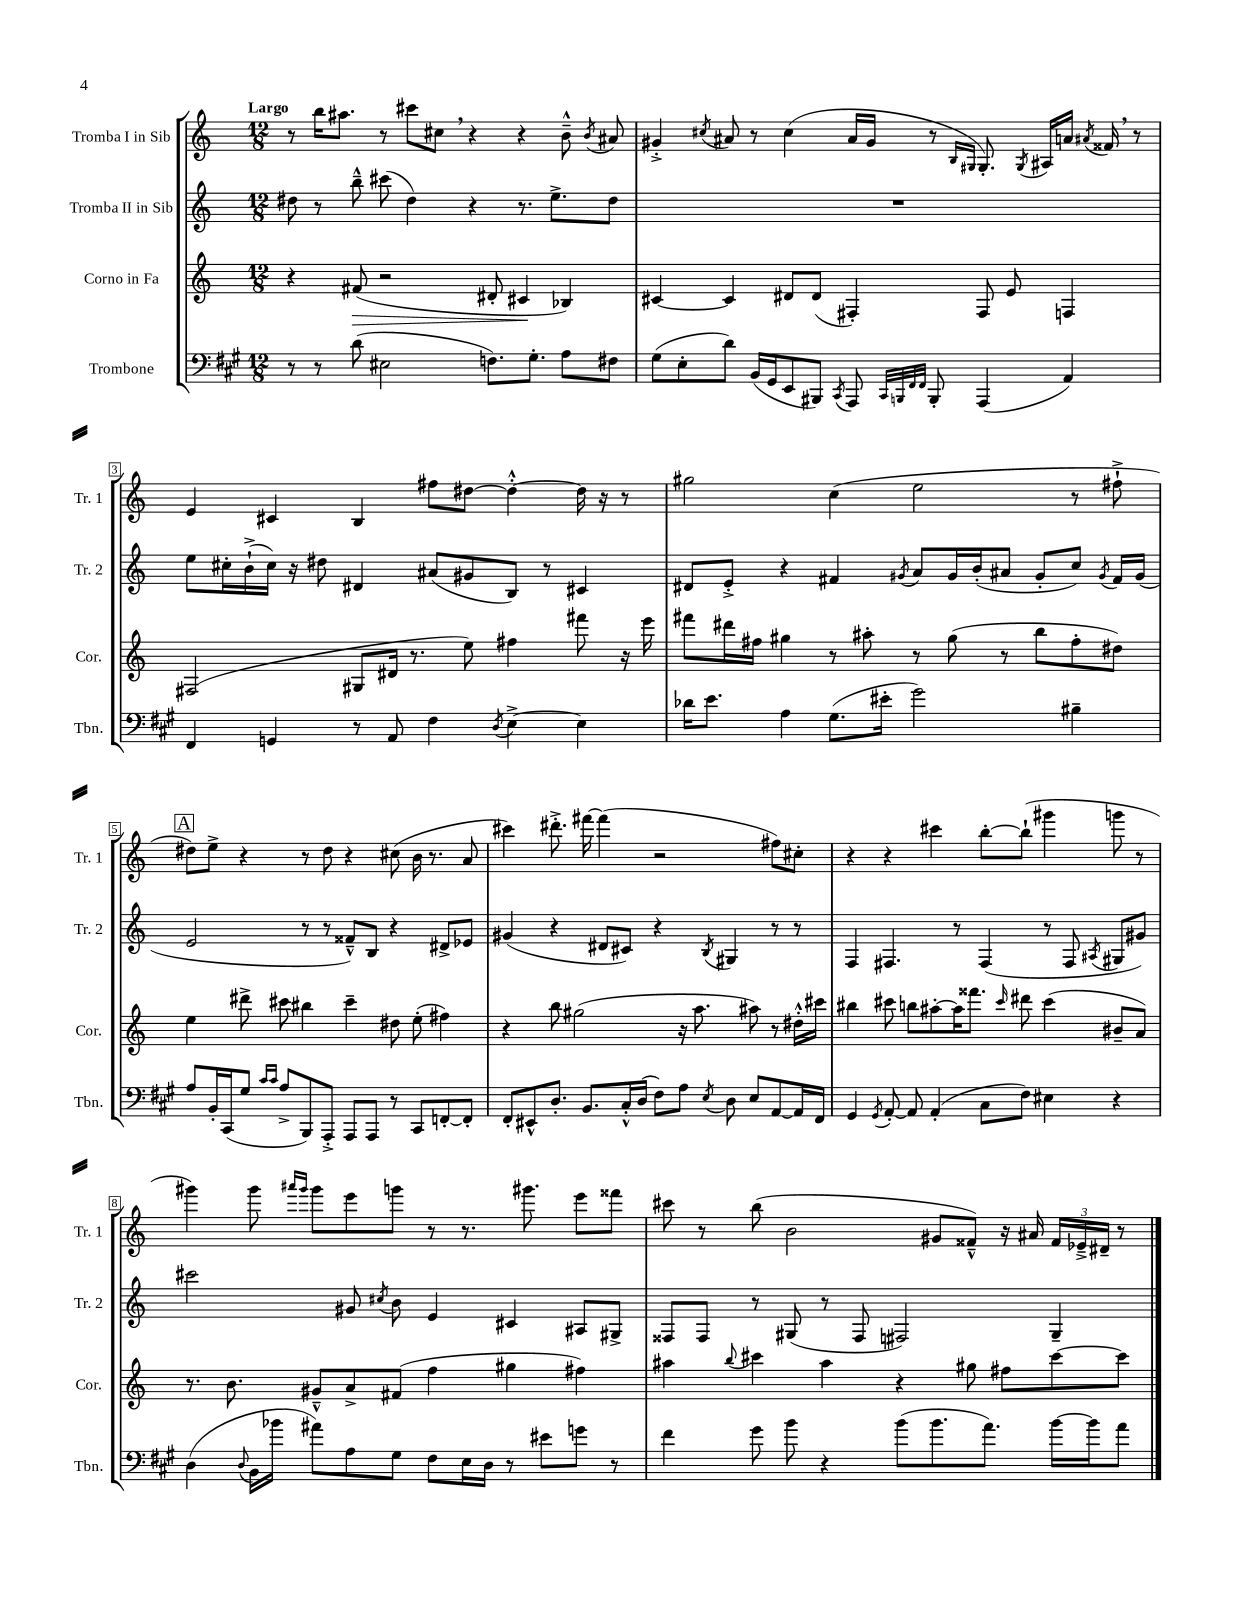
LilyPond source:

<<
\new StaffGroup <<
\new Staff = "s0" \with { instrumentName = "Tromba I in Sib" shortInstrumentName = "Tr. 1" } {
    \clef treble \key c \major \numericTimeSignature \time 12/8 \tempo "Largo"
    \autoBeamOff r8 b''16[ ais''8.] r8 cis'''8[ cis''8] \breathe r4 r4 b'8---^ \acciaccatura { b'8 } ais'8 |
    gis'4-.-> \acciaccatura { cis''8 } ais'8 r8 cis''4( ais'16[ gis'16] r8 \grace { b16[ gis16] } gis8.-.) \acciaccatura { gis8 } ais16[ a'16] \acciaccatura { ais'8 } fisis'16 \breathe r8 |
    e'4 cis'4 b4 fis''8[ dis''8]~ dis''4~-.-^ dis''16 r16 r8 |
    gis''2 c''4( e''2 r8 fis''8-!-> |
    \mark \markup { \box "A" } dis''8[) e''8]-> r4 r8 dis''8 r4 cis''8( b'16 r8. a'8 |
    cis'''4) dis'''8.-.-> fis'''16~ fis'''4( r2 fis''8[) cis''8]-. |
    r4 r4 cis'''4 b''8[~-. b''8]-!( gis'''4 g'''8 r8 |
    gis'''4) gis'''8 \grace { ais'''16[ gis'''16] } gis'''8[ e'''8 g'''8] r8 r8. gis'''8. e'''8[ fisis'''8] |
    cis'''8 r8 b''8( b'2 gis'8[ fisis'8]---^) r16 ais'16 \tuplet 3/2 { fisis'16[ ees'16---> dis'16]-- } r8 \bar "|." |
}
\new Staff = "s1" \with { instrumentName = "Tromba II in Sib" shortInstrumentName = "Tr. 2" } {
    \clef treble \key c \major \numericTimeSignature \time 12/8
    \autoBeamOff dis''8 r8 b''8---^ cis'''8( dis''4) r4 r8. e''8.[-> dis''8] |
    R1. |
    e''8[ cis''16-. b'16-!->( cis''16]) r16 dis''8 dis'4 ais'8[( gis'8 b8]) r8 cis'4 |
    dis'8[ e'8]-.-> r4 fis'4 \acciaccatura { gis'8 } a'8[ gis'16 b'16-.( ais'8] gis'8[-. c''8]) \acciaccatura { gis'8 } fis'16[ gis'16]( |
    \mark \markup { \box "A" } e'2 r8 r8 fisis'8[---^) b8] r4 dis'8[-> ees'8] |
    gis'4( r4 dis'8[ cis'8]) r4 \acciaccatura { b8 } gis4 r8 r8 |
    f4 fis4. r8 fis4( r8 fis8 \acciaccatura { ais8 } gis8[ gis'8]) |
    cis'''2 gis'8 \acciaccatura { cis''8 } b'8 e'4 cis'4 ais8[ gis8]-> |
    fisis8[ fisis8] r8 gis8( r8 fisis8 fis2) gis4-- \bar "|." |
}
\new Staff = "s2" \with { instrumentName = "Corno in Fa" shortInstrumentName = "Cor." } {
    \clef treble \key c \major \numericTimeSignature \time 12/8
    \autoBeamOff r4 fis'8\>( r2 dis'8-. cis'4\! bes4) |
    cis'4~ cis'4 dis'8[ dis'8]( fis4-.) fis8 e'8 f4 |
    fis2( gis8[ dis'16] r8. e''8) fis''4 fis'''8 r16 e'''16 |
    fis'''8[ dis'''16 fis''16] gis''4 r8 ais''8-. r8 gis''8( r8 b''8[ fis''8-. dis''8]) |
    \mark \markup { \box "A" } e''4 dis'''8-> cis'''8 bis''4 cis'''4-- dis''8 e''8-.( fis''4) |
    r4 b''8 gis''2( r16 a''8. ais''8) r8 dis''16[-.-^ cis'''16] |
    bis''4 cis'''8 b''8[ ais''8~-. ais''16 fisis'''8.] \grace { cis'''16 } dis'''8 cis'''4( bis'8[-- a'8]) |
    r8. b'8. gis'8[---^ a'8-> fis'8]( f''4 gis''4 fis''4) |
    ais''4 \appoggiatura { b''8 } cis'''4 ais''4 r4 gis''8 fis''8[ cis'''8~ cis'''8] \bar "|." |
}
\new Staff = "s3" \with { instrumentName = "Trombone" shortInstrumentName = "Tbn." } {
    \clef bass \key a \major \numericTimeSignature \time 12/8
    \autoBeamOff r8 r8 d'8( eis2 f8.[) gis8.]-. a8[ fis8] |
    gis8[( e8-. d'8]) b,16[( gis,16 e,8 bis,,8]) \acciaccatura { cis,8 } a,,8 \grace { cis,32[ b,,32 fis,32 fis,32] } b,,8-. a,,4( a,4) |
    fis,4 g,4 r8 a,8 fis4 \acciaccatura { d8 } e4~-> e4 |
    des'16[ e'8.] a4 gis8.[( eis'16]-. gis'2) bis4-- |
    \mark \markup { \box "A" } a8[ b,16-. cis,16( gis8] \grace { cis'16[ cis'16] } a8[-> b,,8) a,,8]-.-> a,,8[ a,,8] r8 cis,8[ f,8~-. f,8]-. |
    fis,8[-. eis,8-^ d8.]-. b,8.[ cis16-.-^ d16]( fis8[) a8] \acciaccatura { e8 } d8 e8[ a,8~ a,16 fis,16] |
    gis,4 \acciaccatura { gis,8 } a,8~-. a,8 a,4-.( cis8[ fis8]) eis4 r4 |
    d4( \appoggiatura { d8 } b,16[ bes'16] ais'8[) a8 gis8] fis8[ e16 d16] r8 eis'8[ g'8] r8 |
    fis'4 gis'8 b'8 r4 b'8[( b'8. a'8.]) b'16[~ b'16 a'8] \bar "|." |
}
>>
>>
\layout { \context { \Score \override BarNumber.stencil = #(make-stencil-boxer 0.1 0.3 ly:text-interface::print) } }
